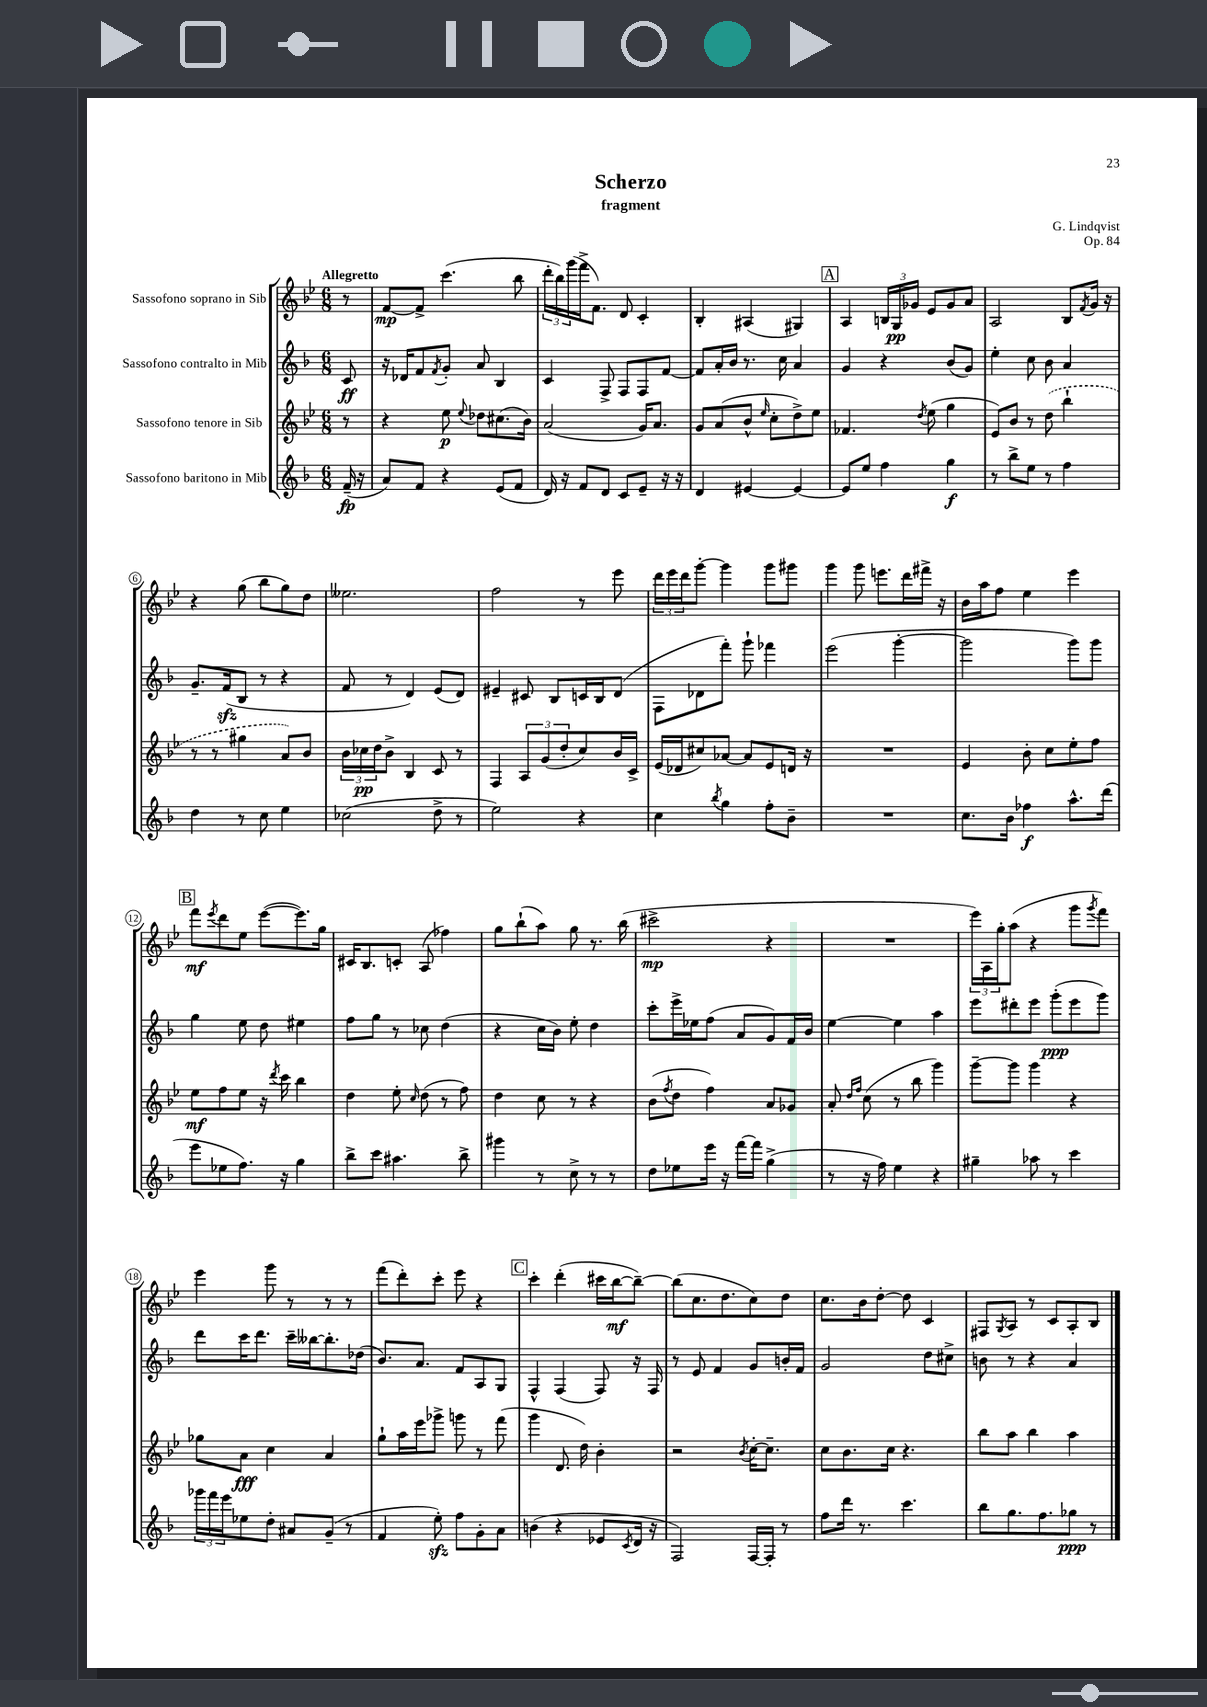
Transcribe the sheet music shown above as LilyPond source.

\header { title = "Scherzo" composer = "G. Lindqvist" subtitle = "fragment" opus = "Op. 84" }
<<
\new StaffGroup <<
\new Staff = "s0" \with { instrumentName = "Sassofono soprano in Sib" } {
    \clef treble \key bes \major \numericTimeSignature \time 6/8 \partial 8 \tempo "Allegretto"
    r8 |
    f'8~\mp f'8-> c'''4.( bes''8 |
    \tuplet 3/2 { d'''16-. bes''16) g'''16( } f'''16-> f'8.) d'8 c'4-. |
    bes4-. ais4( gis4) |
    \mark \markup { \box "A" } a4 \tuplet 3/2 { b16 g16\pp ges'16 } ees'8 ges'8 a'8 |
    a2 bes8 \acciaccatura { f'8 } g'16 r16 |
    r4 g''8( bes''8 g''8) d''8 |
    eeses''2. |
    f''2 r8 ees'''8 |
    \tuplet 3/2 { d'''16 ees'''16 d'''16 } g'''8~-. g'''4 g'''8 gis'''8 |
    g'''4 g'''8 e'''8. d'''16 fis'''16-> r16 |
    bes'16 a''16 f''8 ees''4 ees'''4 |
    \mark \markup { \box "B" } f'''8\mf \acciaccatura { ees'''8 } d'''8 ees''8 ees'''8~( ees'''8.) g''16 |
    cis'16 bes8. c'8-. a8( fes''4) |
    g''8 bes''8-!( a''8) g''8 r8. bes''16( |
    cis'''2->\mp r4 |
    R2. |
    \tuplet 3/2 { ees'''16) a16 g''16-. } a''8( r4 g'''8 \acciaccatura { g'''8 } f'''8) |
    ees'''4 g'''8 r8 r8 r8 |
    f'''8( d'''8-.) c'''8-. ees'''8 r4 |
    \mark \markup { \box "C" } c'''4-. d'''4-.( cis'''16 bes''16~\mf bes''8~--) |
    bes''8( c''8. d''8. c''8) d''8 |
    c''8. bes'16 d''8~-. d''8 c'4 |
    fis8 \acciaccatura { g8 } a8 r8 c'8 a8-. bes8 \bar "|." |
}
\new Staff = "s1" \with { instrumentName = "Sassofono contralto in Mib" } {
    \clef treble \key f \major \numericTimeSignature \time 6/8 \partial 8
    c'8\ff |
    r16 des'16 f'8 \acciaccatura { f'8 } g'8-. a'8 bes4 |
    c'4 f8-> f8 f8 f'8~ |
    f'8 a'16-. bes'16 r8. c''16 a'4 |
    \mark \markup { \box "A" } g'4 r4 bes'8( g'8) |
    e''4-. c''8 bes'8 a'4 |
    g'8.-- f'16\sfz( bes8 r8 r4 |
    f'8 r8 d'4) e'8( d'8) |
    eis'4-- cis'8 bes8 c'16 bes16 d'8( |
    f8 des'8 f'''8-.) g'''8-! fes'''4 |
    e'''2( g'''4~-. |
    g'''2 g'''8) g'''8 |
    \mark \markup { \box "B" } g''4 e''8 d''8 eis''4 |
    f''8 g''8 r8 ces''8 d''4( |
    r4 c''16 bes'16) e''8-. d''4 |
    c'''8-. e'''16-> ees''16 f''8( a'8 g'8) f'16 bes'16 |
    e''4~ e''4 a''4 |
    e'''8 dis'''8-. e'''8 g'''8-.\ppp( e'''8 g'''8) |
    d'''8 c'''16 d'''8. c'''16-- beses''16~ beses''8.-. des''16( |
    bes'8.) a'8. f'8 a8 g8 |
    \mark \markup { \box "C" } f4-^ f4( f8) r16 f16 |
    r8 e'8 f'4 g'8 b'16-. f'16 |
    g'2 d''8 cis''8-> |
    b'8 r8 r4 a'4 \bar "|." |
}
\new Staff = "s2" \with { instrumentName = "Sassofono tenore in Sib" } {
    \clef treble \key bes \major \numericTimeSignature \time 6/8 \partial 8
    r8 |
    r4 ees''8\p \appoggiatura { ees''8 } des''8 cis''8.( bes'16) |
    a'2( g'16) a'8. |
    g'8 a'8( bes'8-^ \grace { ees''16 } c''8-. d''8->) ees''8 |
    \mark \markup { \box "A" } fes'4. \acciaccatura { d''8 } ees''8( g''4 |
    ees'8) bes'8 r8 \once \slurDashed d''8( bes''4-! |
    r8 r8 gis''4 a'8) bes'8 |
    \tuplet 3/2 { bes'16 ces''16\pp d''16 } bes'8-> bes4 c'8 r8 |
    f4 \tuplet 3/2 { a8 g'8( d''8-. } c''8) bes'16 c'16-> |
    ees'16( des'16 cis''8) aes'8~ aes'8 ees'8 d'16 r16 |
    R2. |
    ees'4 bes'8-. c''8 ees''8-. f''8 |
    \mark \markup { \box "B" } ees''8\mf f''8 ees''8 r16 \acciaccatura { d'''8 } c'''16 bes''4 |
    d''4 ees''8-. \grace { c''16 } d''8( r8 f''8) |
    d''4 c''8 r8 r4 |
    bes'8( \acciaccatura { f''8 } d''8 f''4) a'8 ges'8 |
    a'8-. \grace { d''16 f''16 } c''8( r8 bes''8 g'''4) |
    g'''8~-- g'''8 g'''4 r4 |
    ges''8 a'8\fff c''4 a'4 |
    g''8-! a''16 ees'''16 ges'''8-> g'''8 r8 f'''8( |
    \mark \markup { \box "C" } g'''4 d'8. d''16) bes'4-. |
    r2 \acciaccatura { bes'8 } c''16~-. c''8.-- |
    c''8 bes'8. c''16 r4. |
    bes''8 a''8 bes''4 a''4 \bar "|." |
}
\new Staff = "s3" \with { instrumentName = "Sassofono baritono in Mib" } {
    \clef treble \key f \major \numericTimeSignature \time 6/8 \partial 8
    f'16--\fp( r16 |
    a'8) f'8 r4 e'8( f'8 |
    d'16) r16 f'8 d'8 c'8 e'8-- r16 r16 |
    d'4 eis'4~ eis'4~ |
    \mark \markup { \box "A" } eis'8 e''8 f''4 g''4\f |
    r8 bes''8-> e''8 r8 f''4 |
    d''4 r8 c''8 e''4 |
    ces''2( d''8-> r8 |
    e''2) r4 |
    c''4 \acciaccatura { bes''8 } g''4 f''8-. bes'8-- |
    R2. |
    c''8. bes'16 fes''4\f a''8.-^ d'''16( |
    \mark \markup { \box "B" } e'''8 ees''8 f''8.) r16 g''4 |
    bes''8-> c'''8 ais''4. bes''8-> |
    gis'''4 r8 c''8-> r8 r8 |
    d''8 ees''8 e'''16 r16 f'''16~ f'''16 g''4->( |
    r8 r16 f''16) e''4 r4 |
    gis''4-- aes''8 r8 c'''4 |
    \tuplet 3/2 { ges'''16 f'''16 e'''16 } ees''8 d''8-. ais'8 g'8--( r8 |
    f'4 e''8-.\sfz) f''8 g'8-. a'8 |
    \mark \markup { \box "C" } b'4( r4 ees'8 \acciaccatura { c'8 } d'16 r16 |
    f2) f16~ f16-. r8 |
    f''8 d'''16 r8. c'''4. |
    bes''8 g''8. f''8. ges''8\ppp r8 \bar "|." |
}
>>
>>
\layout { \context { \Score \override BarNumber.stencil = #(make-stencil-circler 0.1 0.3 ly:text-interface::print) } }
